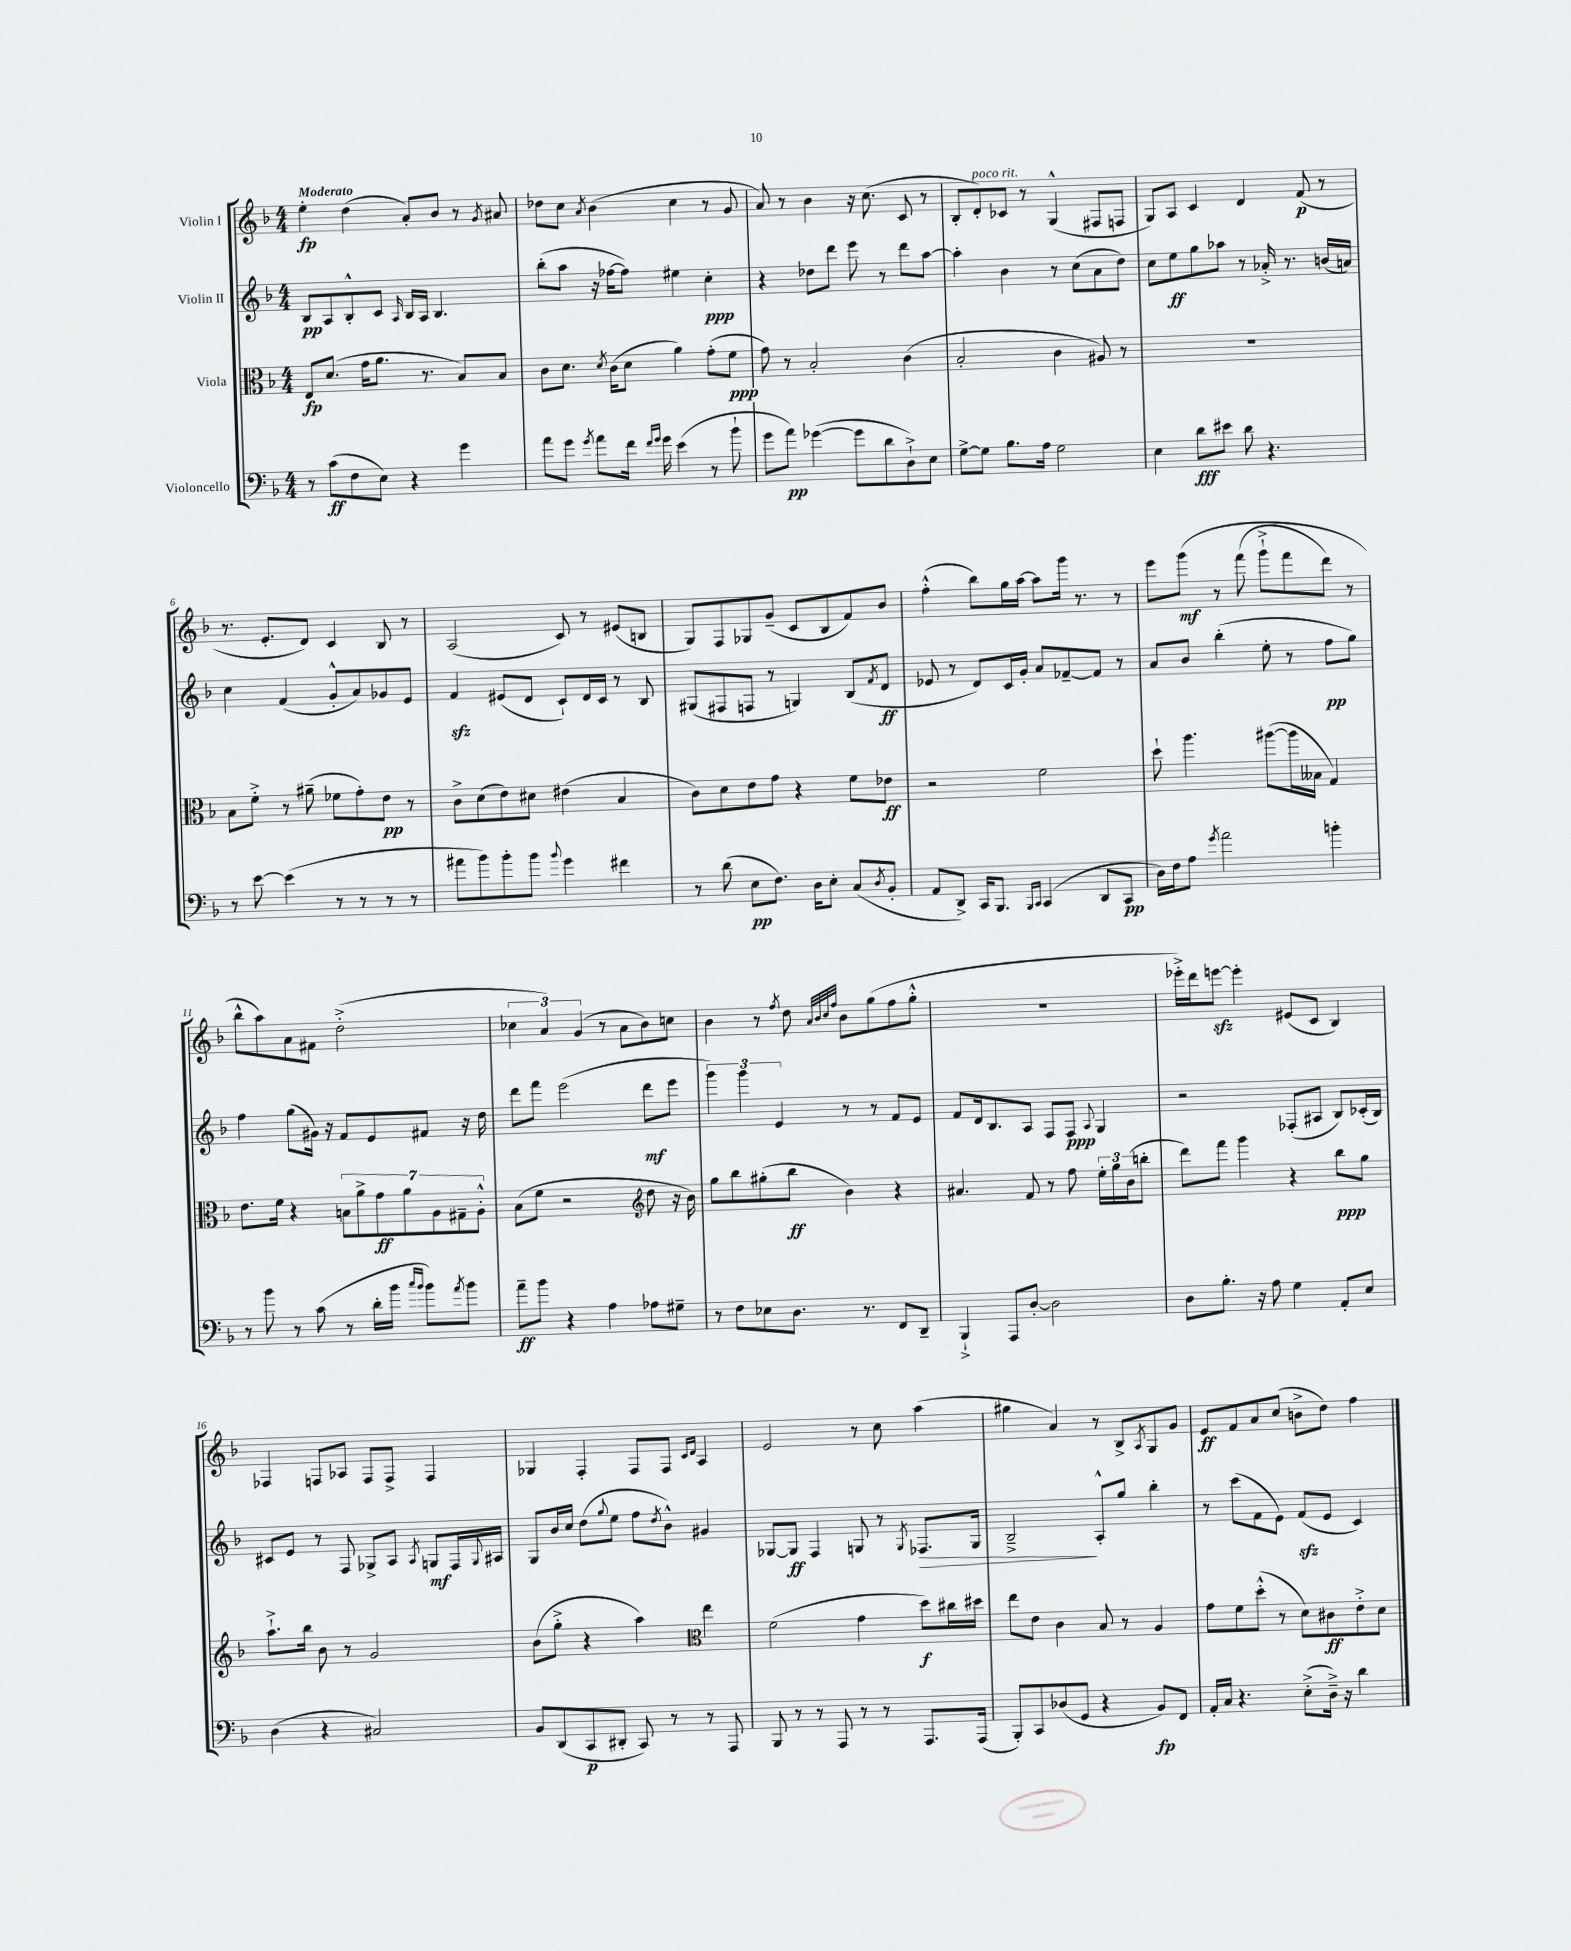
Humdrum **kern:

**kern	**kern	**kern	**kern
*staff4	*staff3	*staff2	*staff1
*clefF4	*clefC3	*clefG2	*clefG2
*k[b-]	*k[b-]	*k[b-]	*k[b-]
*M4/4	*M4/4	*M4/4	*M4/4
8r	8E	8B-	4ee'
(8c	(8.d	8A	.
8F	.	8B-'^^	(4dd
.	16g	.	.
8E)	8.a	8c	.
.	.	16qqA	.
4r	.	16B-	8a')
.	8.r	16A	.
.	.	4.B-	8b-
4g	8B-)	.	8r
.	.	.	8qg
.	8B-	.	8a#
=	=	=	=
8a	8c	(8bb-'	8dd-
8g	8.d	8aa	8cc
8qg	.	.	8qa
8a	.	16r	(4b-
.	8qd	.	.
.	(16c	[16ff-	.
16f	8d	8ff-])	.
16qqf	.	.	.
16qqg	.	.	.
16g	.	.	.
(4e	4a)	4ee#	4cc
8r	(8g'	4cc'	8r
8b-`	8f	.	8g
=	=	=	=
8g	8g)	4r	8a)
8a)	8r	.	8r
([4g-	2B-'	8dd-	4b-
.	.	8ddd	.
8g-]	.	8eee	16r
.	.	.	(8.cc
8d	.	8r	.
8D`^)	(4c	8ddd	8c
8E	.	[8aa	8r
=	=	=	=
[8G^	2B-'	4aa']	8B-'
8G]	.	.	8d')
8.B-	.	4b-	8c-
.	.	.	8r
16A	.	.	.
2G	4c	8r	(4G^^
.	.	(8cc	.
.	8A#)	8a	8F#
.	8r	8dd)	8F
=	=	=	=
4E	1r	8cc	8G)
.	.	8ee	8A
8d	.	8gg	4c
8e#	.	8aa-	.
8d	.	8r	4d
4.r	.	16a-'^	.
.	.	8.r	.
.	.	.	(8f
.	.	(16b	8r
.	.	16a)	.
=	=	=	=
8r	8B-	4cc	8.r
[8e	8f'^	.	.
.	.	.	8.e'
(4e]	8r	(4f	.
.	(8a#~	.	8d)
8r	8f-	8g'^^	4c
8r	8g')	8a)	.
8r	8e	8g-	8B-
8r	8r	8e	8r
=	=	=	=
8a#	8c^	4f	(2A
8b-)	(8d	.	.
8b-'	8e)	(8e#	.
8b-	8d#	8d	.
8qqb-	.	.	.
4g	(4e#	8c`)	8c)
.	.	16d	8r
.	.	16c	.
4f#	4B-	8r	(8e#
.	.	8B-	8B
=	=	=	=
8r	8c)	(8G#	8G)
(8d	8d	8F#	8F
8E	8e	8F	8G-
8.F)	8g	8r	(8g~
.	4r	4G)	8c
16D	.	.	.
8E'	.	.	8B-
(8C	8f	(8B-	8f)
8qD	.	8qf	.
8BB-'	8e-	8d	8b-
=	=	=	=
8AA	2r	8e-	(4ff'^^
8DD^)	.	8r	.
16CC	.	8d)	8bb-)
8.BBB-	.	.	.
.	.	16c	16gg
.	.	16g'	[16aa
16qqBBB-	.	.	.
16qqCC	.	.	.
(4CC	2f	8a	8aa]
.	.	[8f-~	16ggg
.	.	.	8.r
8DD	.	8f-]	.
8CC	.	8r	8r
=	=	=	=
16D)	8dd`	8a	8eee
16F	.	.	.
8A	4.aa	8b-	&(8ggg
8qg	.	.	.
2a	.	(4bb-'	8r
.	.	.	(8fff
.	([8aa#	8ee'	8ggg`^
.	16aa#]	8r	8fff
.	16B--	.	.
4b'	4G)	8ff	8ddd)
.	.	8gg)	8r
=	=	=	=
8r	8.e	4ff	8bb-^^
8b-	.	.	8aa&)
.	16f	.	.
8r	4r	(8gg	8a
(8c	.	16g#)	8f#
.	.	16r	.
8r	14B	8f	(2dd'^
.	14a^	.	.
16d'	.	8e	.
.	14g	.	.
16b-	.	.	.
.	14a	.	.
16qqcc	.	.	.
16qqb-	.	.	.
8b-)	.	8f#	.
.	14A	.	.
.	14G#~	.	.
8qa	.	.	.
8b-	.	16r	.
.	14A'^^	.	.
.	.	16dd	.
=	=	=	=
8a~	(8B-	8ddd	6cc-
8b-	8f	8fff	.
.	.	.	6a)
4r	2r	(2eee	.
.	.	.	(6g
4A	.	.	8r
.	.	.	8a
*	*clefG2	*	*
8A-	8dd	8ddd	8b-)
8G#~	16r	8eee	8cc
.	16b-)	.	.
=	=	=	=
8r	8gg	6ggg)	4b-
8F	8bb-	.	.
.	.	6ggg	.
8E-	(8gg#'	.	8r
.	.	6e	.
.	.	.	8qff
8.D	8bb-	.	8dd
.	.	.	32qqa
.	.	.	32qqb-
.	.	.	32qqcc
.	.	.	32qqff
.	4b-)	8r	8b-
8.r	.	.	.
.	.	8r	(8gg
8FF	4r	8f	8ff
8DD~	.	8e	8gg'^^
=	=	=	=
4BBB-`^	4.a#	8f	1r
.	.	16d	.
.	.	8.B-	.
8AAA	.	.	.
[8D'	8f	8A	.
2D]	8r	8F	.
.	8ff	8F	.
.	.	8qqA	.
.	24ee'	4G	.
.	24gg	.	.
.	(24b-	.	.
.	8bb'	.	.
=	=	=	=
8D	8ddd)	2r	16eee-'^)
.	.	.	16ddd
8.B-'	8fff	.	[8eee
.	4ggg	.	4eee']
16r	.	.	.
8A	.	.	.
4G	4r	(8F-'	(8e#
.	.	8A#	8c
8AA'	8bb-	8B-)	4B-)
8E	8gg	(16c-'	.
.	.	16B-)	.
=	=	=	=
(4D	8.aa`^	8c#	4F-
.	.	8e	.
.	16bb-	.	.
4r	8b-	8r	8F
.	8r	8F	8A-
2C#)	2g	8G-^	8F
.	.	8A	8F^
.	.	8qA	.
.	.	8G	4F
.	.	16F	.
.	.	8qqG	.
.	.	16A#	.
=	=	=	=
8BB-	(8b-	8G	4G-
(8DD	8gg'^	16b-	.
.	.	16cc	.
8CC	4r	(8dd	4F'
.	.	8qqgg	.
8DD#'	.	8ee	.
8CC)	4aa)	8ff	8F
.	.	8qdd	.
8r	.	8b-^^)	8F
*	*clefC3	*	*
.	.	.	16qqc
.	.	.	16qqd
8r	4ee	4g#	4A
8AAA	.	.	.
=	=	=	=
8BBB-	(2f	[8G-	2e
8r	.	8G-]	.
8r	.	4F	.
8AAA	.	.	.
8r	4g	8G	8r
8r	.	8r	8cc
.	.	8qG	.
8.AAA	8dd)	8.F-	(4aa
.	16cc#	.	.
(16AAA	16dd#	16G	.
=	=	=	=
8BBB-')	8ee	2B-~^	4gg#
8CC	8e	.	.
(8D-	4c	.	4a)
8GG	.	.	.
4r	8B-	8A'^^	8r
.	8r	8gg	8B-^
.	.	.	8qA
8BB-)	4A	4bb-'	8G
8FF	.	.	8g
=	=	=	=
16AA'	8g	8r	8e
16C	.	.	.
4.r	8f	(8ccc	8f
.	(8dd'^^	8f	8a
.	8r	8e)	(8cc
(8E'^	8d)	(8f	8b^
16D~^)	8c#	8e	8dd)
16r	.	.	.
4d	8e'^	4c)	4ff
.	8d	.	.
==	==	==	==
*-	*-	*-	*-
